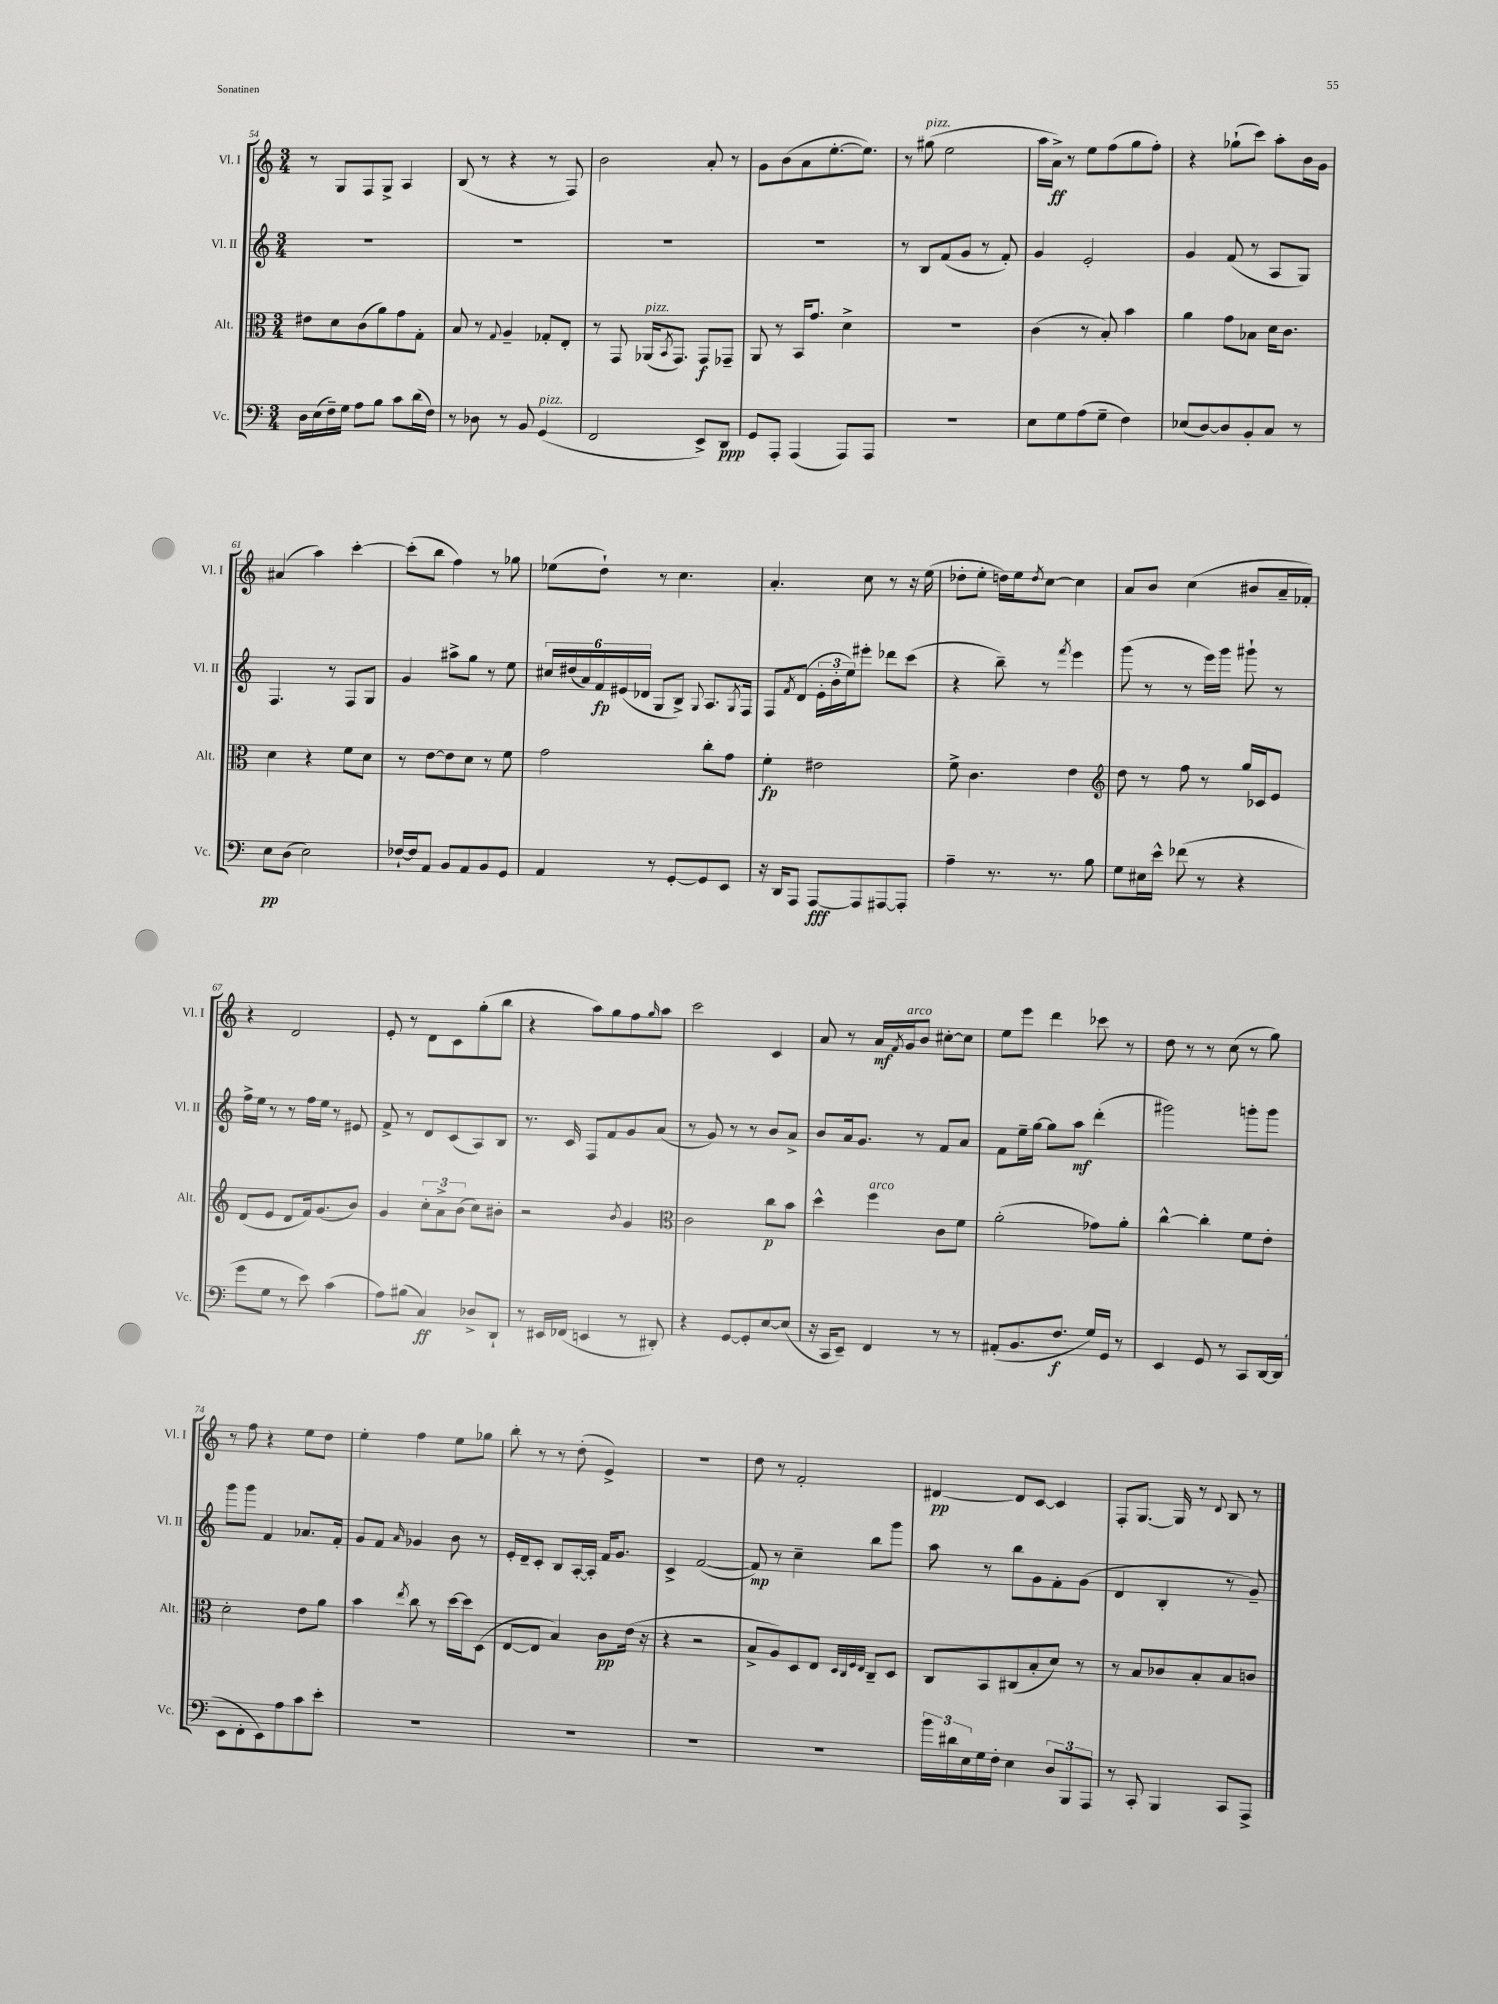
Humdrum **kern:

**kern	**kern	**kern	**kern
*staff4	*staff3	*staff2	*staff1
*clefF4	*clefC3	*clefG2	*clefG2
*k[]	*k[]	*k[]	*k[]
*M3/4	*M3/4	*M3/4	*M3/4
16D	8e#	2.r	8r
(16E	.	.	.
16F~)	8d	.	8G
16G	.	.	.
8A	(8c	.	8F
8B	8a)	.	8G^
8c	8g	.	4A
(16d	8G'	.	.
16F)	.	.	.
=	=	=	=
8r	8B	2.r	(8B
8D-	8r	.	8r
.	8qqG	.	.
8r	4A~	.	4r
8BB	.	.	.
(4GG	8G-'	.	8r
.	8E'	.	8F)
=	=	=	=
2FF	8r	2.r	2b
.	8GG	.	.
.	(16AA-	.	.
.	8qBB	.	.
.	8.GG)	.	.
8EE^)	8GG	.	8a'
8DD	8GG-~	.	8r
=	=	=	=
8GG	8AA	2.r	8g
8AAA'	8r	.	(8b
(4AAA	16BB	.	8a
.	8.g	.	.
.	.	.	[8.ee'
8AAA)	4d^	.	.
.	.	.	8.ee])
8AAA	.	.	.
=	=	=	=
2.r	2.r	8r	8r
.	.	8B	(8gg#
.	.	(8f	2ee
.	.	8g	.
.	.	8r	.
.	.	8f')	.
=	=	=	=
8E	(4c	4g	16aa
.	.	.	16a^)
8G	.	.	8r
(8A	8r	2e'	8ee
8G~	8B')	.	(8ff
4F)	4b	.	8gg
.	.	.	8ff')
=	=	=	=
(8E-	4a	4g	4r
[8D)	.	.	.
8D]	8g	(8f	(8gg-`
8BB'	8B-	8r	8ccc)
8C	16d	8A	8aa'
.	8.c	.	.
8r	.	8G)	16b
.	.	.	16g
=	=	=	=
8E	4d	4.F	(4a#
(8D	.	.	.
2E)	4r	.	4aa)
.	.	8r	.
.	8f	8F	[4ccc'
.	8d	8G	.
=	=	=	=
[16F-`	8r	4g	(8ccc']
16F-]	.	.	.
8AA	[8e	.	8bb
8BB	8e]	8aa#^	4ff)
8AA	8d	8gg	.
8BB	8r	8r	8r
8GG	8f	8ee	8gg-
=	=	=	=
4AA	2g	24cc#	(8ee-
.	.	(24dd#	.
.	.	24a)	.
.	.	24f	8dd`)
.	.	(24e#	.
.	.	24d-	.
8r	.	8G	8r
[8GG'	.	8B^)	4.cc
.	.	8qqG	.
8GG]	8cc'	8.A	.
8EE	8g	.	.
.	.	8qG	.
.	.	16F	.
=	=	=	=
16r	4f'	8F	4.a'
16DD	.	.	.
.	.	8qf	.
8AAA	.	(8d	.
[8AAA	2e#	24e'	.
.	.	24b'	.
.	.	24ee)	.
8AAA]	.	8eee#'	8cc
[8AAA#	.	8ddd-	8r
8AAA#']	.	(8ccc	16r
.	.	.	(16ee
=	=	=	=
4A~	8f^	4r	8dd-'
.	4.c	.	8ee'
8.r	.	8bb~)	16dd)
.	.	.	16ee
.	.	.	8qdd
.	.	8r	[8cc
8.r	.	.	.
.	.	8qfff	.
.	4e	4eee	4cc]
8B	.	.	.
=	=	=	=
*	*clefG2	*	*
8G	8dd	(8ggg	8a
16E#	8r	8r	8b
16e^^	.	.	.
(8f-	8ff	8r	(4cc
8r	8r	16eee)	.
.	.	16ggg	.
4r	16gg	8ggg#`	8b#
.	16c-	.	.
.	8e	8r	16a~
.	.	.	16f-')
=	=	=	=
8g	(8d	16ff^	4r
.	.	16ee	.
8G	8e	8r	.
8r	8d	8r	2d
8e)	16f)	16ff	.
.	(8.g	16ee	.
(4c	.	8r	.
.	8b)	8e#	.
=	=	=	=
8A)	4g	8f^	8e'
(8B#	.	8r	8r
4C)	12cc'	8d	8d
.	12a^	.	.
.	.	(8c	8c
.	(12b	.	.
8D-^	8cc)	8A)	(8gg'
8DD`	8b#'	8B	8bb
=	=	=	=
8r	2r	8.r	4r
16EE#	.	.	.
(16FF-	.	16c	.
4EE	.	8F	8aa)
.	.	8f	8gg
.	8qb	.	.
8r	4g	8g	8ff
.	.	.	16qqgg
8DD#')	.	(8a	8aa
=	=	=	=
*	*clefC3	*	*
4r	2c	8r	2ccc
.	.	8g)	.
[8GG	.	8r	.
8GG']	.	8r	.
[8E	8cc	8b	4c
(8E]	8b	8a^	.
=	=	=	=
16r	4dd^^	8b	8a
16CC	.	.	.
8EE~)	.	16a	8r
.	.	8.g	.
4FF	4ff	.	16a
.	.	.	8qf
.	.	.	16g
.	.	8r	8b
8r	8c	8f	[8cc#'
8r	8f	8a	8cc#]
=	=	=	=
(8AA#'	(2a'	8f	8ee
8.BB	.	16ee~	8eee
.	.	[16gg	.
.	.	8gg]	4ddd
8.F	.	.	.
.	.	8aa	.
16G)	8g-)	(4ddd'	8ccc-
16GG	.	.	.
8r	8a'	.	8r
=	=	=	=
4EE	[4cc^^	2ggg#)	8dd
.	.	.	8r
8GG	4cc']	.	8r
8r	.	.	(8cc
8CC	8f	8ggg'	8r
[16DD	8e'	8ggg	8gg)
(16DD]	.	.	.
=	=	=	=
8EE	2d'	8ggg	8r
8FF'	.	8ggg	8ff
8EE)	.	4f	4r
8A	.	.	.
8c	8e	8.a-	8ee
8e'	8a	.	8dd
.	.	16f'	.
=	=	=	=
2.r	4b	8g	4ee'
.	.	8f	.
.	8qee	16qqa	.
.	8cc	4g-	4ff
.	8r	.	.
.	[16dd	8b	8ee
.	16dd]	.	.
.	(8D	8r	8gg-
=	=	=	=
2.r	[8E	16e'	8bb'
.	.	16d~	.
.	8E]	8c'	8r
.	4B)	8B	8r
.	.	[16A'	(8dd'
.	.	16A']	.
.	8c	16f	4e^)
.	.	8.g	.
.	(16e	.	.
.	16r	.	.
=	=	=	=
2.r	4r	4c^	2.r
.	2r	([2f	.
=	=	=	=
2.r	8B^	8f])	8dd
.	8A)	8r	8r
.	8D	4cc~	2f'
.	8E	.	.
.	32qqD	.	.
.	32qqC	.	.
.	32qqF	.	.
.	32qqE	.	.
.	8C~	8bb	.
.	8D	8ggg	.
=	=	=	=
24b	8C	8aa	[4d#
24d#	.	.	.
24E	.	.	.
16G	8BB	8r	.
16F'	.	.	.
4E	(8C#	8bb	8d#]
.	8B'	8g	[8c
12D	8d)	8f'	4c]
12BBB	.	.	.
.	8r	(8g	.
12AAA	.	.	.
=	=	=	=
8r	8r	4d	8F'
8CC'	8B	.	[8.G
4BBB	8c-	4B'	.
.	.	.	16G]
.	8B'	.	8r
.	.	.	8qqd
8CC	8B	8r	8B
8AAA^	8c	8g~)	8r
==	==	==	==
*-	*-	*-	*-
